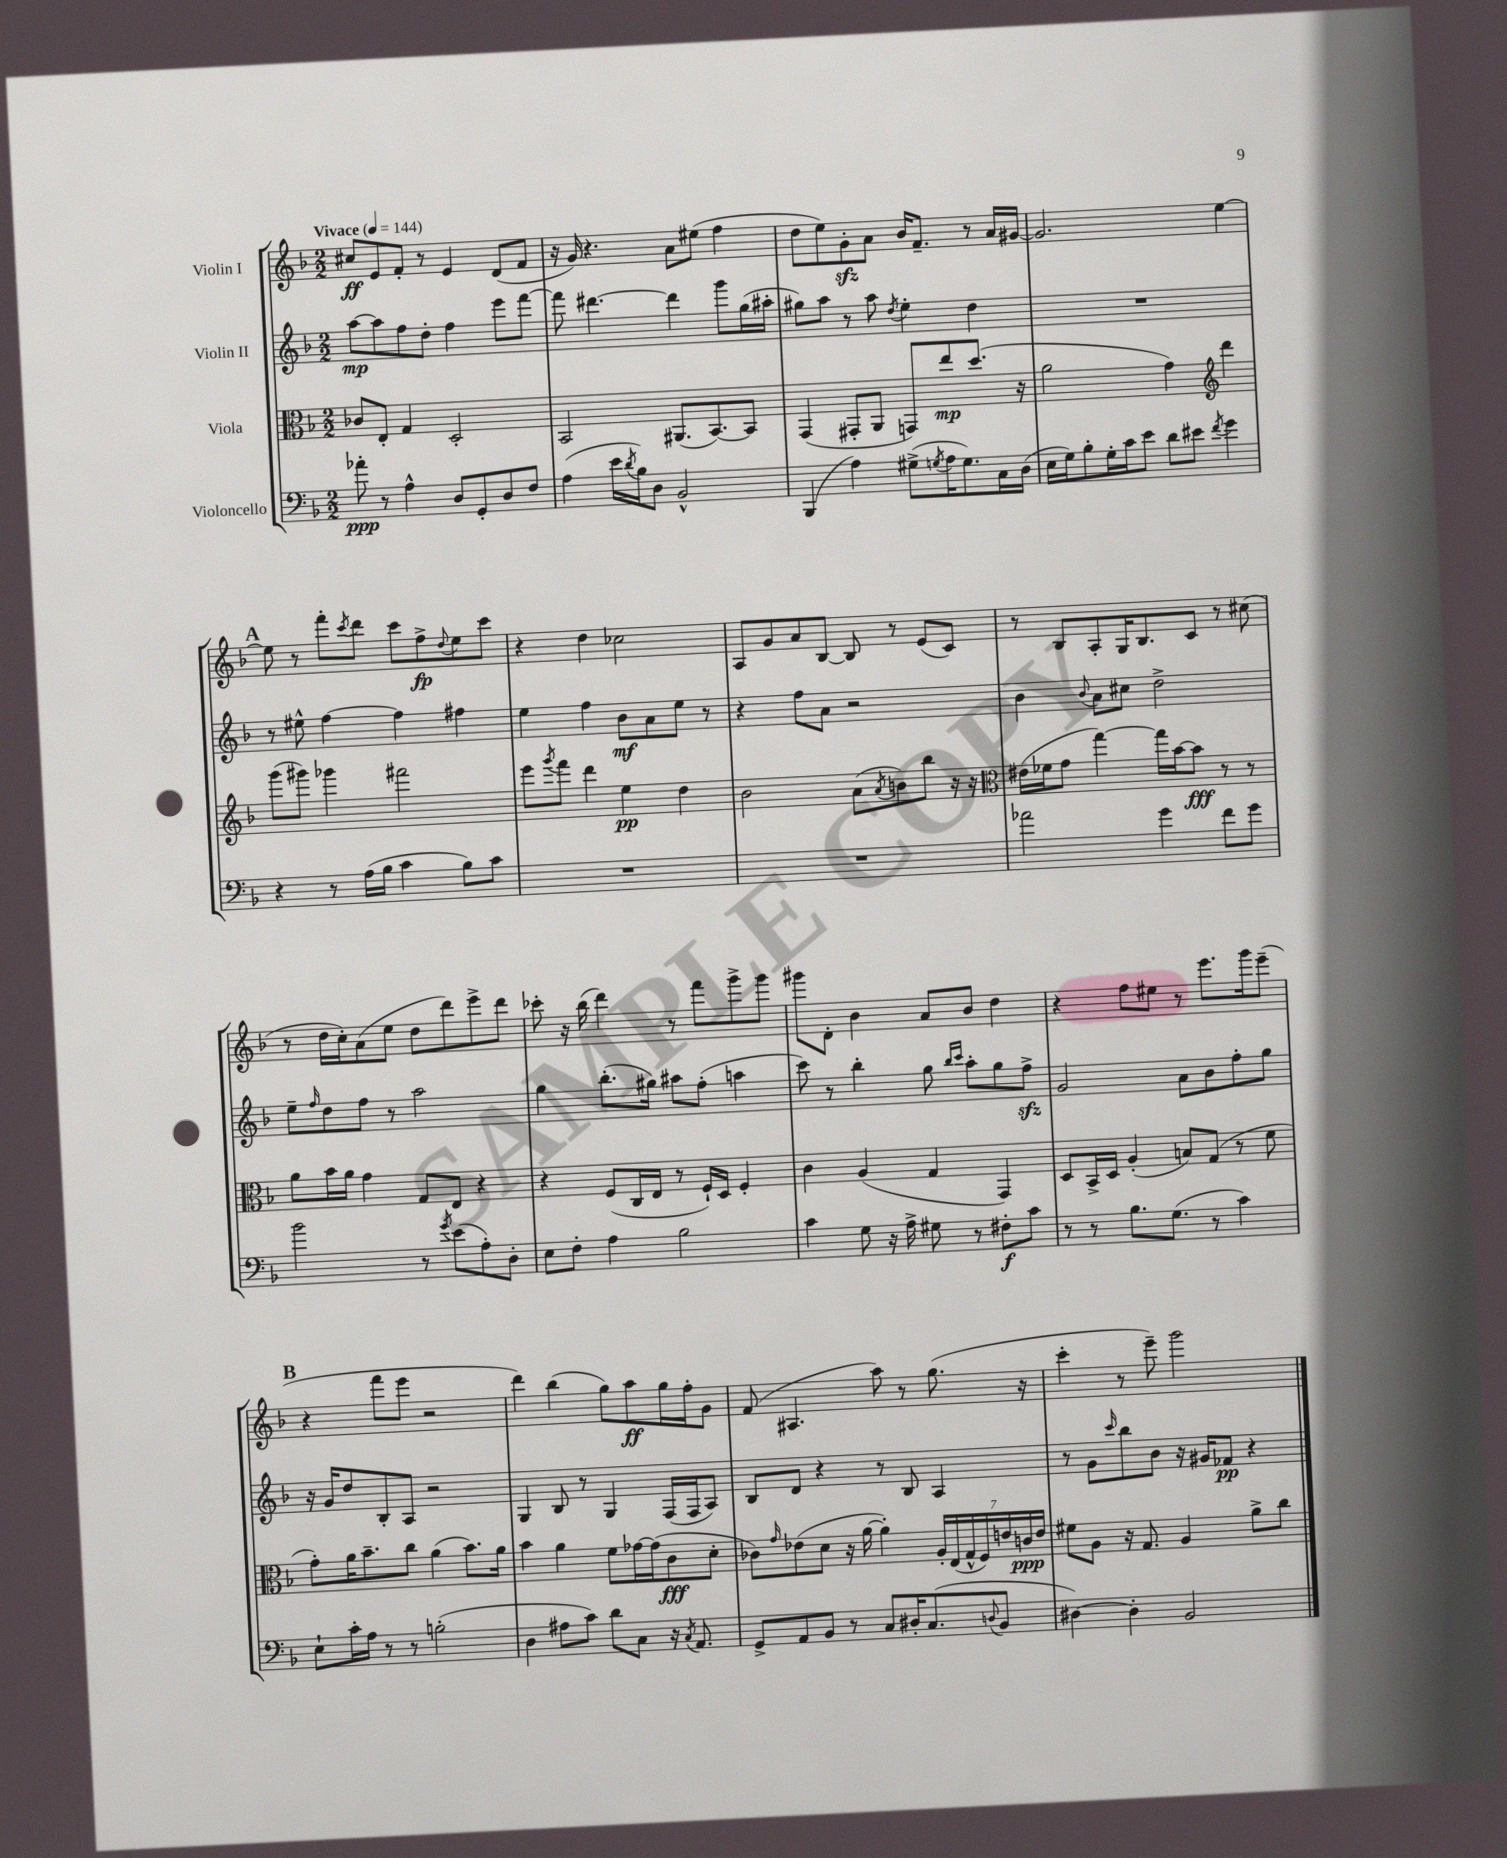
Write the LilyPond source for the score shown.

<<
\new StaffGroup <<
\new Staff = "s0" \with { instrumentName = "Violin I" } {
    \clef treble \key f \major \numericTimeSignature \time 2/2 \tempo "Vivace" 4 = 144
    cis''8\ff e'8 f'8-. r8 e'4 d'8( f'8 |
    r16 g'16) r4. a'8 eis''8( f''4 |
    d''8 e''8) g'8-.\sfz a'8 bes'16 f'8.-- r8 a'16 gis'16~ |
    gis'2. e''4~ |
    \mark \markup { \bold "A" } e''8 r8 f'''8-. \acciaccatura { c'''8 } d'''8 c'''8 f''8->\fp \appoggiatura { d''8 } e''8 c'''8 |
    r4 d''4 ces''2 |
    a8 g'8 a'8 bes8~ bes8 r8 e'8( c'8) |
    r8 bes8 a8-. g16 bes8. c'8 r8 cis''8( |
    r8 d''16 c''16-.) a'8( e''8 d''8 d'''8) e'''8-> d'''8 |
    ces'''8-. r16 bes''16( d'''4) r8 f'''8 g'''8-> g'''8 |
    gis'''8 d'8-. bes'4 a'8 bes'8 d''4 |
    r4 f''8 eis''8 r8 e'''8. g'''16 e'''8--( |
    \mark \markup { \bold "B" } r4 f'''8 e'''8 r2 |
    d'''4) bes''4( g''8) a''8\ff g''16 f''16-. g'8 |
    f'8( ais4. a''8) r8 g''8.( r16 |
    c'''4-. r8 e'''8--) g'''2 \bar "|." |
}
\new Staff = "s1" \with { instrumentName = "Violin II" } {
    \clef treble \key f \major \numericTimeSignature \time 2/2
    a''8~\mp a''8 f''8 d''8-. f''4 e'''8 f'''8~ |
    f'''8 dis'''4.~ dis'''4 g'''8 g''16( ais''16-. |
    gis''8) a''8 r8 a''8 \acciaccatura { d''8 } e''4-. d''4 |
    R1 |
    \mark \markup { \bold "A" } r8 eis''8-^ f''4~ f''4 fis''4 |
    e''4 f''4 bes'8\mf a'8 e''8 r8 |
    r4 f''8 a'8 r2 |
    bes'4 \appoggiatura { bes'8 } a'8 cis''8 d''2-> |
    e''8-- \grace { f''16 } d''8 f''8 r8 a''2 |
    g''4 bes''8.-.( gis''16) ais''8 f''8-.( a''4 |
    c'''8) r8 bes''4-. g''8 \grace { bes''16 c'''16 } a''8-. g''8 f''8->\sfz |
    g'2 a'8 bes'8 f''8-. g''8 |
    \mark \markup { \bold "B" } r16 g'16 d''8 bes8-. a8 r2 |
    g4 bes8 r8 g4 f16( f16 a8) |
    bes8 d'8 r4 r8 bes8 a4 |
    r8 g'8 \grace { c'''16 } bes''8 bes'8 r16 gis'16 fes'8\pp r4 \bar "|." |
}
\new Staff = "s2" \with { instrumentName = "Viola" } {
    \clef alto \key f \major \numericTimeSignature \time 2/2
    ces'8 e8-. g4 d2-. |
    bes,2 ais,8.( bes,8.~) bes,8 |
    g,4( gis,8-. a,8 g,8) e''8\mp d''8.( r16 |
    a'2 g'4) \clef treble d'''4 |
    \mark \markup { \bold "A" } g'''8( gis'''8) ges'''4 fis'''2 |
    e'''8 \acciaccatura { g'''8 } f'''8 d'''4 e''4\pp d''4 |
    bes'2 a'8( \acciaccatura { a'8 } b'8) bes''8 r16 r16 |
    \clef alto eis'16( fes'16 g'8 g''4~) g''16 bes'16~ bes'8\fff r8 r8 |
    a'8 bes'16 a'16 g'4 g8 e8 r4 |
    r4 f8( c16 e16 r8 f16-!) d16 f4-. |
    c'4 a4( g4 g,4) |
    d8 bes,16-> d16 a4-.( b8) g8( r8 f'8 |
    \mark \markup { \bold "B" } g'8-.) a'16 bes'8.-- c''8 a'4( bes'8.) a'16 |
    bes'4 a'4 f'8 ges'16~ ges'16( c'8\fff d'8-. |
    ces'8) \grace { g'16 } ees'8( d'8 r16 a'16~ a'4-.) \tuplet 7/4 { a16-. e16( g16-^ f16) e'16 c'16\ppp e'16 } |
    fis'8 a8 r16 g8. a4 a'8-> c''8 \bar "|." |
}
\new Staff = "s3" \with { instrumentName = "Violoncello" } {
    \clef bass \key f \major \numericTimeSignature \time 2/2
    aes'8-.\ppp r8 a4-^ d8 g,8-. d8 f8 |
    a4( e'16 \acciaccatura { d'8 } bes16) d8 bes,2-^ |
    bes,,4( a4) gis8->( \acciaccatura { g8 } a16 g8.) c16 d16( |
    e16 g16) bes8-. g16-. c'16 e'8 d'8 eis'8 \acciaccatura { f'8 } g'4 |
    \mark \markup { \bold "A" } r4 r8 a16( bes16 c'4 bes8) c'8 |
    R1 |
    R1 |
    aes'2 g'4 f'8 g'8 |
    bes'2 r8 \acciaccatura { g'8 } e'8( a8-.) d8-. |
    e8 f8-. a4 bes2 |
    c'4 g8 r16 a16-> gis8 r8 fis8-.\f c'8 |
    r8 r8 bes8. g8.( r8 c'4) |
    \mark \markup { \bold "B" } e8-! c'16-. a16 r8 r8 b2-.( |
    d4 ais8 c'8) d'8 c8 r16 \acciaccatura { c8 } a,8. |
    g,8-> a,8 bes,8 r8 c8 dis16-. c8.( \appoggiatura { d8 } bes,8 |
    dis4~) dis4-. bes,2 \bar "|." |
}
>>
>>
\layout { \context { \Score \remove "Bar_number_engraver" } }
